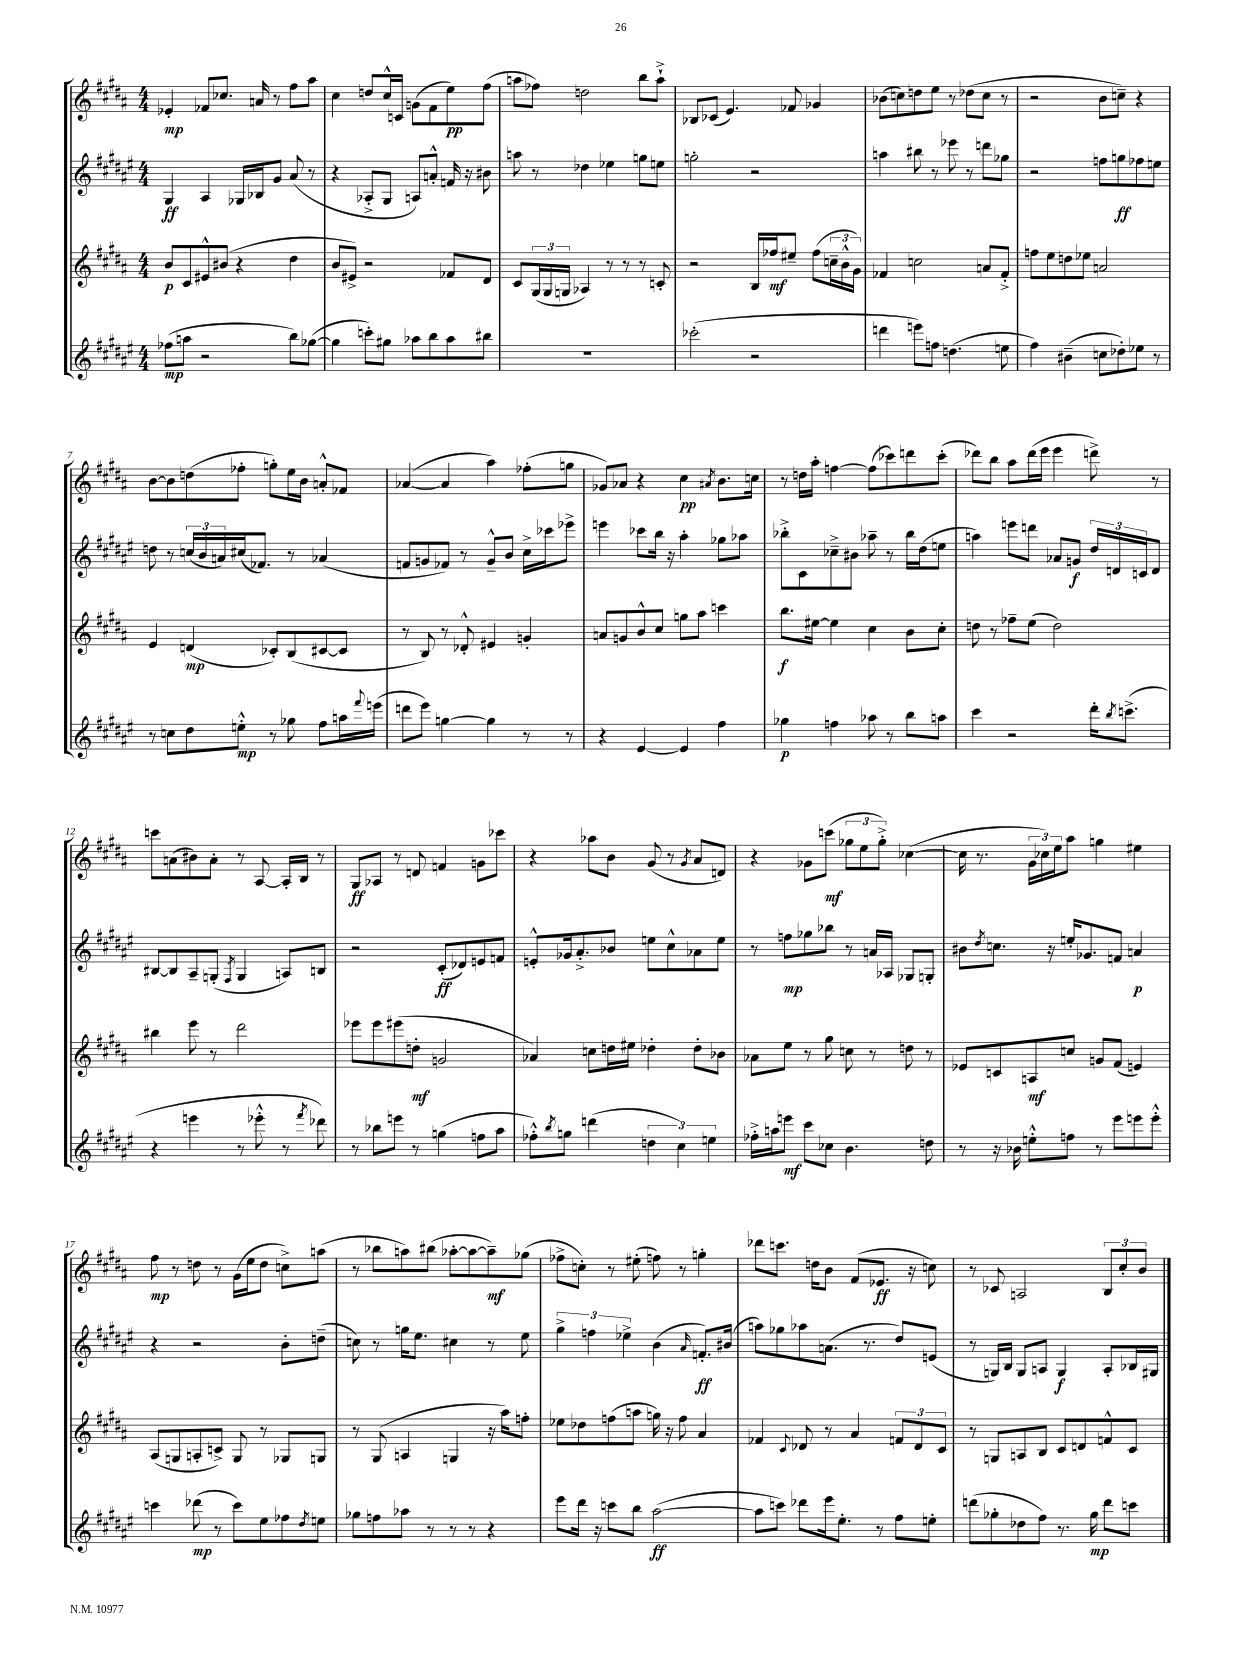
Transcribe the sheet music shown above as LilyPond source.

<<
\new StaffGroup <<
\new Staff = "s0" {
    \clef treble \key b \major \numericTimeSignature \time 4/4
    ees'4-.\mp fes'8 ces''8. a'16 r8 fis''8 ais''8 |
    cis''4 d''8 cis''16-^ c'16 g'8( fis'8 e''8\pp) fis''8( |
    a''8 fes''8) d''2 b''8 a''8-!-> |
    bes8 ces'8( e'4.) fes'8 ges'4 |
    bes'8( c''8) d''8 e''8 r8 des''8( c''8 r8 |
    r2 b'8 c''8--) r4 |
    b'8~ b'8 d''8( fes''8-. g''8-.) e''16 b'16 a'8-.-^ fes'8 |
    aes'4~( aes'4 ais''4) fes''8-.( g''8 |
    ges'8) aes'8 r4 cis''4\pp \acciaccatura { ais'8 } b'8. c''16 |
    r8 d''16 ais''16-. f''4~ f''8( ces'''8) d'''8 ces'''8-.( |
    des'''8) b''8 ais''8 des'''16( e'''16 e'''4 d'''8->) r8 |
    c'''8 a'8( bis'8) a'8-. r8 ais8~ ais16-. b16 r8 |
    gis8\ff aes8 r8 d'8 f'4 g'8 ces'''8 |
    r4 aes''8 b'8 gis'8( r8 \acciaccatura { gis'8 } ais'8 d'8) |
    r4 ges'8 c'''8\mf( \tuplet 3/2 { ges''8 e''8 ges''8-.->) } ces''4~( |
    ces''16 r8. \tuplet 3/2 { gis'16 ces''16) e''16 } ais''8 g''4 eis''4 |
    fis''8\mp r8 d''8 r8 gis'16( e''16 d''8 c''8->) a''8( |
    r8 bes''8 a''8) bis''8( aes''8~-. aes''8~ aes''8--\mf) ges''8( |
    fes''8-> c''8-.) r8 eis''8-.( f''8) r8 g''4-. |
    des'''8 c'''8. d''16 b'8 fis'8( ees'8.\ff r16 c''8) |
    r8 ces'8 a2 \tuplet 3/2 { b8 cis''8-. b'8 } \bar "|." |
}
\new Staff = "s1" {
    \clef treble \key fis \major \numericTimeSignature \time 4/4
    gis4\ff ais4 ges16 bes16 gis'8 ais'8( r8 |
    r4 aes8-.-> gis8 a8) a'8-.-^ f'16 r16 bis'8 |
    a''8 r8 des''4 ees''4 g''8 e''8 |
    g''2-. r2 |
    a''4 bis''8 r8 ees'''8 r8 d'''8 ges''8 |
    r2 f''8 g''8\ff fes''8 e''8 |
    d''8 r8 \tuplet 3/2 { c''16( b'16 a'16) } cis''16( fes'8.) r8 aes'4( |
    f'8 g'8 fes'8) r8 g'8---^ b'8 cis''16-> ces'''16 ees'''8-> |
    e'''4 ces'''8 b''16 r16 ais''4-. ges''8 aes''8 |
    bes''8-.-> cis'8 ces''8---> bis'8 aes''8-- r8 bes''16 dis''16( e''8 |
    a''4) e'''8 d'''8 aes'8 g'8\f \tuplet 3/2 { dis''16 d'16 c'16 } d'8 |
    bis8~ bis8 ais8-- g8-.( \acciaccatura { fis8 } g4 a8) b8 |
    r2 cis'8-.\ff( des'8) e'8 f'8 |
    e'8-.-^ ges'16 ais'8.-.-> bes'8 e''8 cis''8-^ aes'8 e''8 |
    r8 f''8\mp ges''8 bes''8 r8 a'16 aes16 ges8 g8-. |
    bis'8 \acciaccatura { dis''8 } c''8. r16 e''16-. ges'8. f'8 a'4\p |
    r4 r2 b'8-. d''8--( |
    c''8) r8 g''16 eis''8. cis''4 r8 eis''8 |
    \tuplet 3/2 { gis''4-> f''4 ees''4-> } b'4( \grace { ais'16 } f'8.-.\ff) bis'16( |
    a''8) ges''8 aes''8 a'8.( r8. dis''8) e'8( |
    r8 g16) b16 g8 a8 g4\f a8-. bes16 gis16 \bar "|." |
}
\new Staff = "s2" {
    \clef treble \key b \major \numericTimeSignature \time 4/4
    b'8\p cis'8 eis'8-^ bis'8( r4 dis''4 |
    b'8 eis'8->) r2 fes'8 dis'8 |
    cis'8 \tuplet 3/2 { gis16( gis16 g16 } aes4) r8 r8 r8 c'8-. |
    r2 b16 fes''16\mf eis''8-- fes''8( \tuplet 3/2 { c''16-- b'16-^ gis'16) } |
    fes'4 c''2 a'8 fes'8-.-> |
    f''8 e''8 d''8 ees''8 a'2 |
    e'4 d'4\mp( ces'8-.) b8( cis'8~ cis'8 |
    r8 b8) r8 des'8-.-^ eis'4 g'4-. |
    a'8 g'8 b'8-^ cis''8 g''8 ais''8 c'''4 |
    b''8.\f eis''16~ eis''4 cis''4 b'8 cis''8-. |
    d''8 r8 fes''8-- e''8( d''2) |
    bis''4 e'''8 r8 dis'''2 |
    ees'''8 ees'''8 eis'''8( d''8-.\mf g'2 |
    aes'4) c''8 d''16 eis''16 des''4-. des''8-. bes'8 |
    aes'8 e''8 r8 gis''8 c''8 r8 d''8 r8 |
    ees'8 c'8 a8\mf c''8 g'8 fis'8( e'4) |
    ais8( g8 a8-. c'8->) g8 r8 ges8 g8 |
    r8 gis8( a4 g4 r16 ais''16) f''8-. |
    ees''8 des''8 f''8( a''8 g''16) r16 f''8 ais'4 |
    fes'4 \appoggiatura { cis'8 } des'8 r8 ais'4 \tuplet 3/2 { f'8 des'8 cis'8 } |
    r8 g8 a8 b8 cis'8 d'8 f'8-^ cis'8 \bar "|." |
}
\new Staff = "s3" {
    \clef treble \key fis \major \numericTimeSignature \time 4/4
    fes''8\mp( a''8 r2 b''8) ges''8~( |
    ges''4 c'''8-.) gis''8 aes''8 b''8 aes''8 bis''8 |
    R1 |
    ces'''2-.( r2 |
    d'''4 e'''8) f''8 d''4.( e''8 |
    fis''4) bis'4--( c''8 des''8-.) ees''8 r8 |
    r8 c''8 dis''8 e''8-.-^\mp r8 ges''8 fis''8 a''16 \appoggiatura { fis'''8 } e'''16( |
    d'''8 eis'''8) g''4~ g''4 r8 r8 |
    r4 eis'4~ eis'4 fis''4 |
    ges''4\p f''4 aes''8 r8 b''8 a''8 |
    cis'''4 r2 dis'''16-. \acciaccatura { b''8 } c'''8.->( |
    r4 e'''4 r8 ees'''8-.-^ r8 \acciaccatura { fis'''8 } des'''8) |
    r8 bes''8 e'''8 r8 g''4( f''8 ais''8 |
    fes''8-.-^) \acciaccatura { b''8 } g''8 d'''4( \tuplet 3/2 { d''4 cis''4) e''4 } |
    fes''16-.-> a''16 e'''8\mf cis'''8 ces''8 b'4. d''8 |
    r8 r16 bes'16 e''8-.-^ f''8 r8 eis'''8 e'''8 e'''8-.-^ |
    c'''4 des'''8\mp( r8 c'''8) eis''8 fes''8 \acciaccatura { dis''8 } e''8 |
    ges''8 f''8 aes''8 r8 r8 r8 r4 |
    eis'''8 dis'''16 r16 c'''8 b''8 ais''2~\ff( |
    ais''8 c'''8) des'''8 eis'''16 eis''8.-. r8 fis''8 e''8-. |
    d'''8( ges''8-. des''8 fis''8) r8. ges''16\mp d'''8 c'''8 \bar "|." |
}
>>
>>
